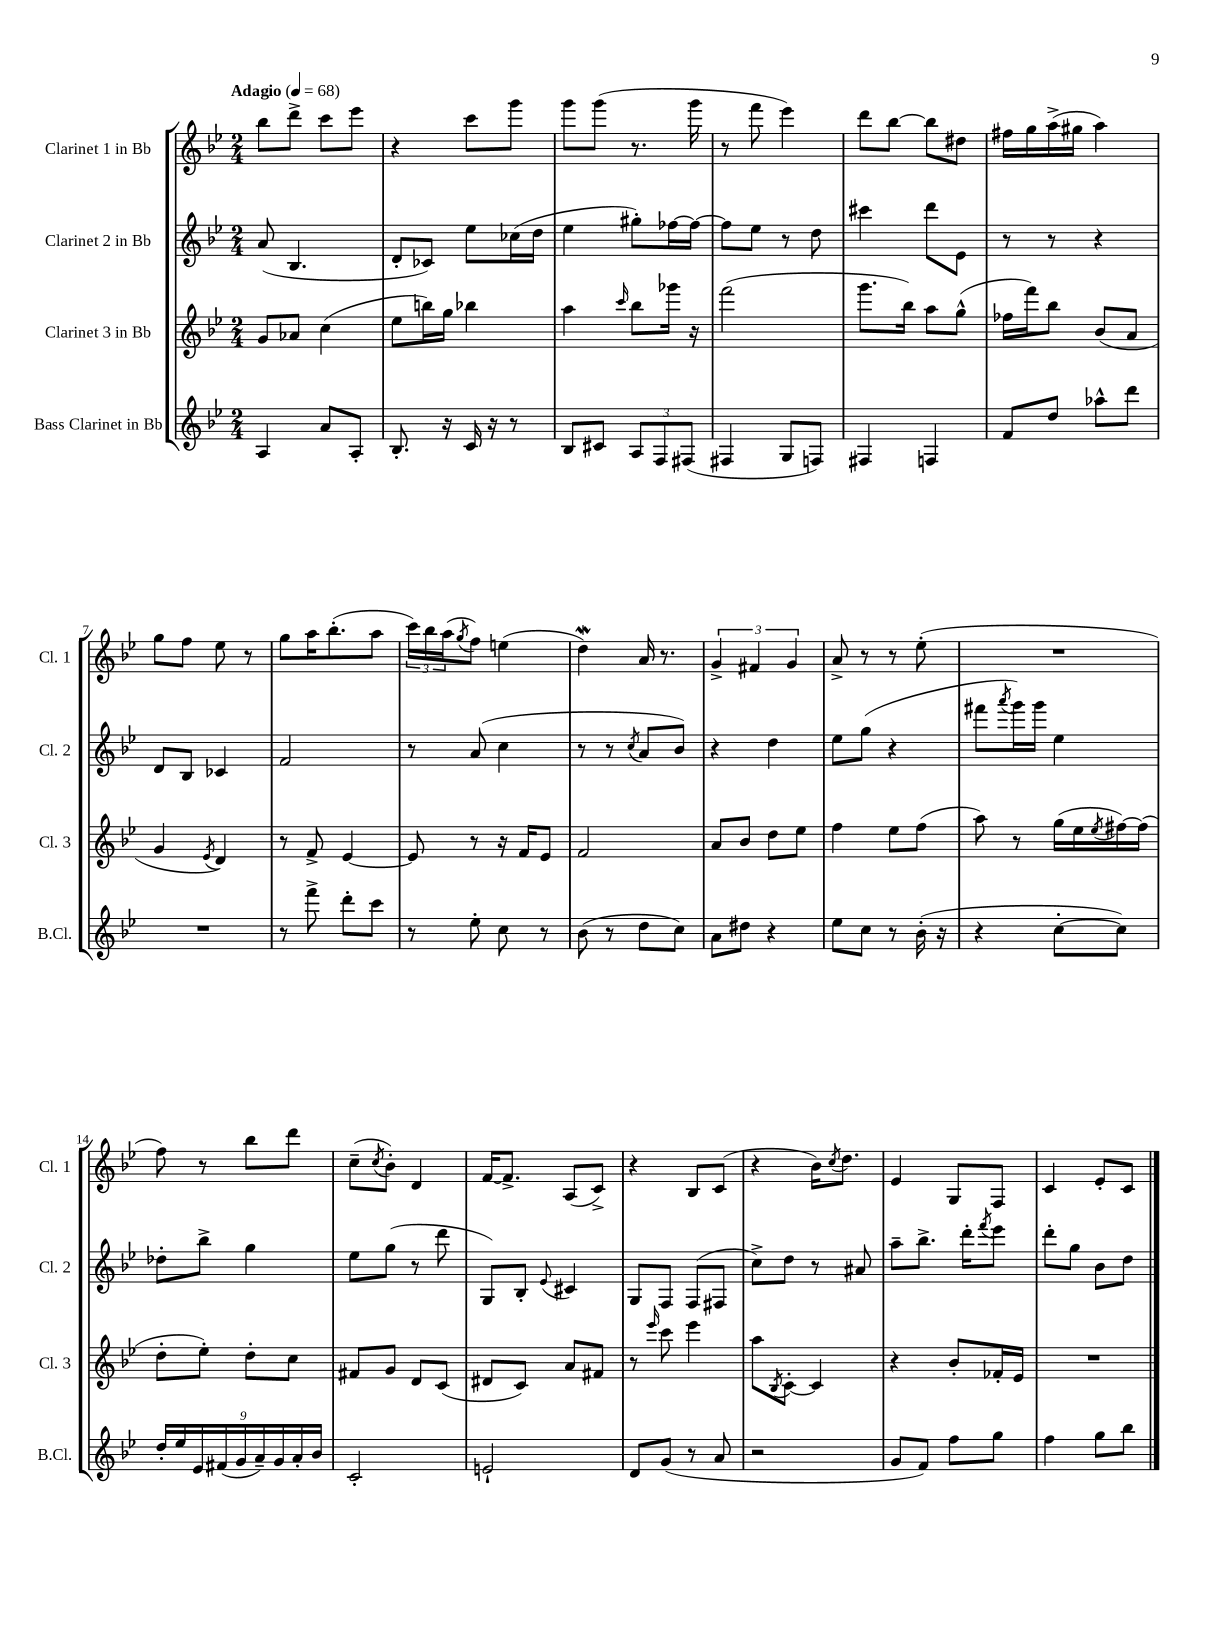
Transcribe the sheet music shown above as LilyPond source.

<<
\new StaffGroup <<
\new Staff = "s0" \with { instrumentName = "Clarinet 1 in Bb" shortInstrumentName = "Cl. 1" } {
    \clef treble \key bes \major \numericTimeSignature \time 2/4 \tempo "Adagio" 4 = 68
    bes''8 d'''8-> c'''8 ees'''8 |
    r4 c'''8 g'''8 |
    g'''8 g'''8( r8. g'''16 |
    r8 f'''8 ees'''4) |
    d'''8 bes''8~ bes''8 dis''8 |
    fis''16 g''16 a''16->( gis''16 a''4) |
    g''8 f''8 ees''8 r8 |
    g''8 a''16 bes''8.-.( a''8 |
    \tuplet 3/2 { c'''16) bes''16 a''16( } \acciaccatura { g''8 } f''8) e''4( |
    d''4\mordent) a'16 r8. |
    \tuplet 3/2 { g'4-> fis'4 g'4 } |
    a'8-> r8 r8 ees''8-.( |
    R2 |
    f''8) r8 bes''8 d'''8 |
    c''8--( \acciaccatura { c''8 } bes'8-.) d'4 |
    f'16~ f'8.-> a8( c'8->) |
    r4 bes8 c'8( |
    r4 bes'16) \acciaccatura { c''8 } d''8. |
    ees'4 g8 f8 |
    c'4 ees'8-. c'8 \bar "|." |
}
\new Staff = "s1" \with { instrumentName = "Clarinet 2 in Bb" shortInstrumentName = "Cl. 2" } {
    \clef treble \key bes \major \numericTimeSignature \time 2/4
    a'8( bes4. |
    d'8-. ces'8) ees''8 ces''16( d''16 |
    ees''4 gis''8-.) fes''16~ fes''16~ |
    fes''8 ees''8 r8 d''8 |
    cis'''4 d'''8 ees'8 |
    r8 r8 r4 |
    d'8 bes8 ces'4 |
    f'2 |
    r8 a'8( c''4 |
    r8 r8 \acciaccatura { c''8 } a'8 bes'8) |
    r4 d''4 |
    ees''8 g''8( r4 |
    fis'''8 \acciaccatura { a'''8 } g'''16) g'''16 ees''4 |
    des''8-. bes''8-> g''4 |
    ees''8 g''8( r8 d'''8 |
    g8) bes8-. \appoggiatura { ees'8 } cis'4 |
    g8 f8 f8( fis8 |
    c''8->) d''8 r8 ais'8 |
    a''8-- bes''8.-> d'''16-. \acciaccatura { f'''8 } ees'''8 |
    d'''8-. g''8 bes'8 d''8 \bar "|." |
}
\new Staff = "s2" \with { instrumentName = "Clarinet 3 in Bb" shortInstrumentName = "Cl. 3" } {
    \clef treble \key bes \major \numericTimeSignature \time 2/4
    g'8 aes'8 c''4( |
    ees''8 b''16) g''16 bes''4 |
    a''4 \grace { c'''16 } bes''8 ges'''16 r16 |
    f'''2( |
    g'''8. bes''16) a''8 g''8-^( |
    fes''16 f'''16) bes''8 bes'8( a'8 |
    g'4 \acciaccatura { ees'8 } d'4) |
    r8 f'8-> ees'4~ |
    ees'8 r8 r16 f'16 ees'8 |
    f'2 |
    a'8 bes'8 d''8 ees''8 |
    f''4 ees''8 f''8( |
    a''8) r8 g''16( ees''16 \acciaccatura { ees''8 } fis''16~) fis''16( |
    d''8-. ees''8-.) d''8-. c''8 |
    fis'8 g'8 d'8 c'8( |
    dis'8 c'8) a'8 fis'8 |
    r8 \grace { ees'''16 } c'''8 ees'''4 |
    a''8 \acciaccatura { bes8 } c'8~-. c'4 |
    r4 bes'8-. fes'16-. ees'16 |
    R2 \bar "|." |
}
\new Staff = "s3" \with { instrumentName = "Bass Clarinet in Bb" shortInstrumentName = "B.Cl." } {
    \clef treble \key bes \major \numericTimeSignature \time 2/4
    a4 a'8 a8-. |
    bes8.-. r16 c'16 r16 r8 |
    bes8 cis'8 \tuplet 3/2 { a8 f8 fis8( } |
    fis4 g8 f8) |
    fis4 f4 |
    f'8 d''8 aes''8-^ d'''8 |
    R2 |
    r8 f'''8-> d'''8-. c'''8 |
    r8 ees''8-. c''8 r8 |
    bes'8( r8 d''8 c''8) |
    a'8 dis''8 r4 |
    ees''8 c''8 r8 bes'16-.( r16 |
    r4 c''8~-. c''8) |
    \tuplet 9/8 { d''16-. ees''16 ees'16 fis'16( g'16 a'16--) g'16 a'16-. bes'16 } |
    c'2-. |
    e'2-! |
    d'8 g'8( r8 a'8 |
    r2 |
    g'8 f'8) f''8 g''8 |
    f''4 g''8 bes''8 \bar "|." |
}
>>
>>
